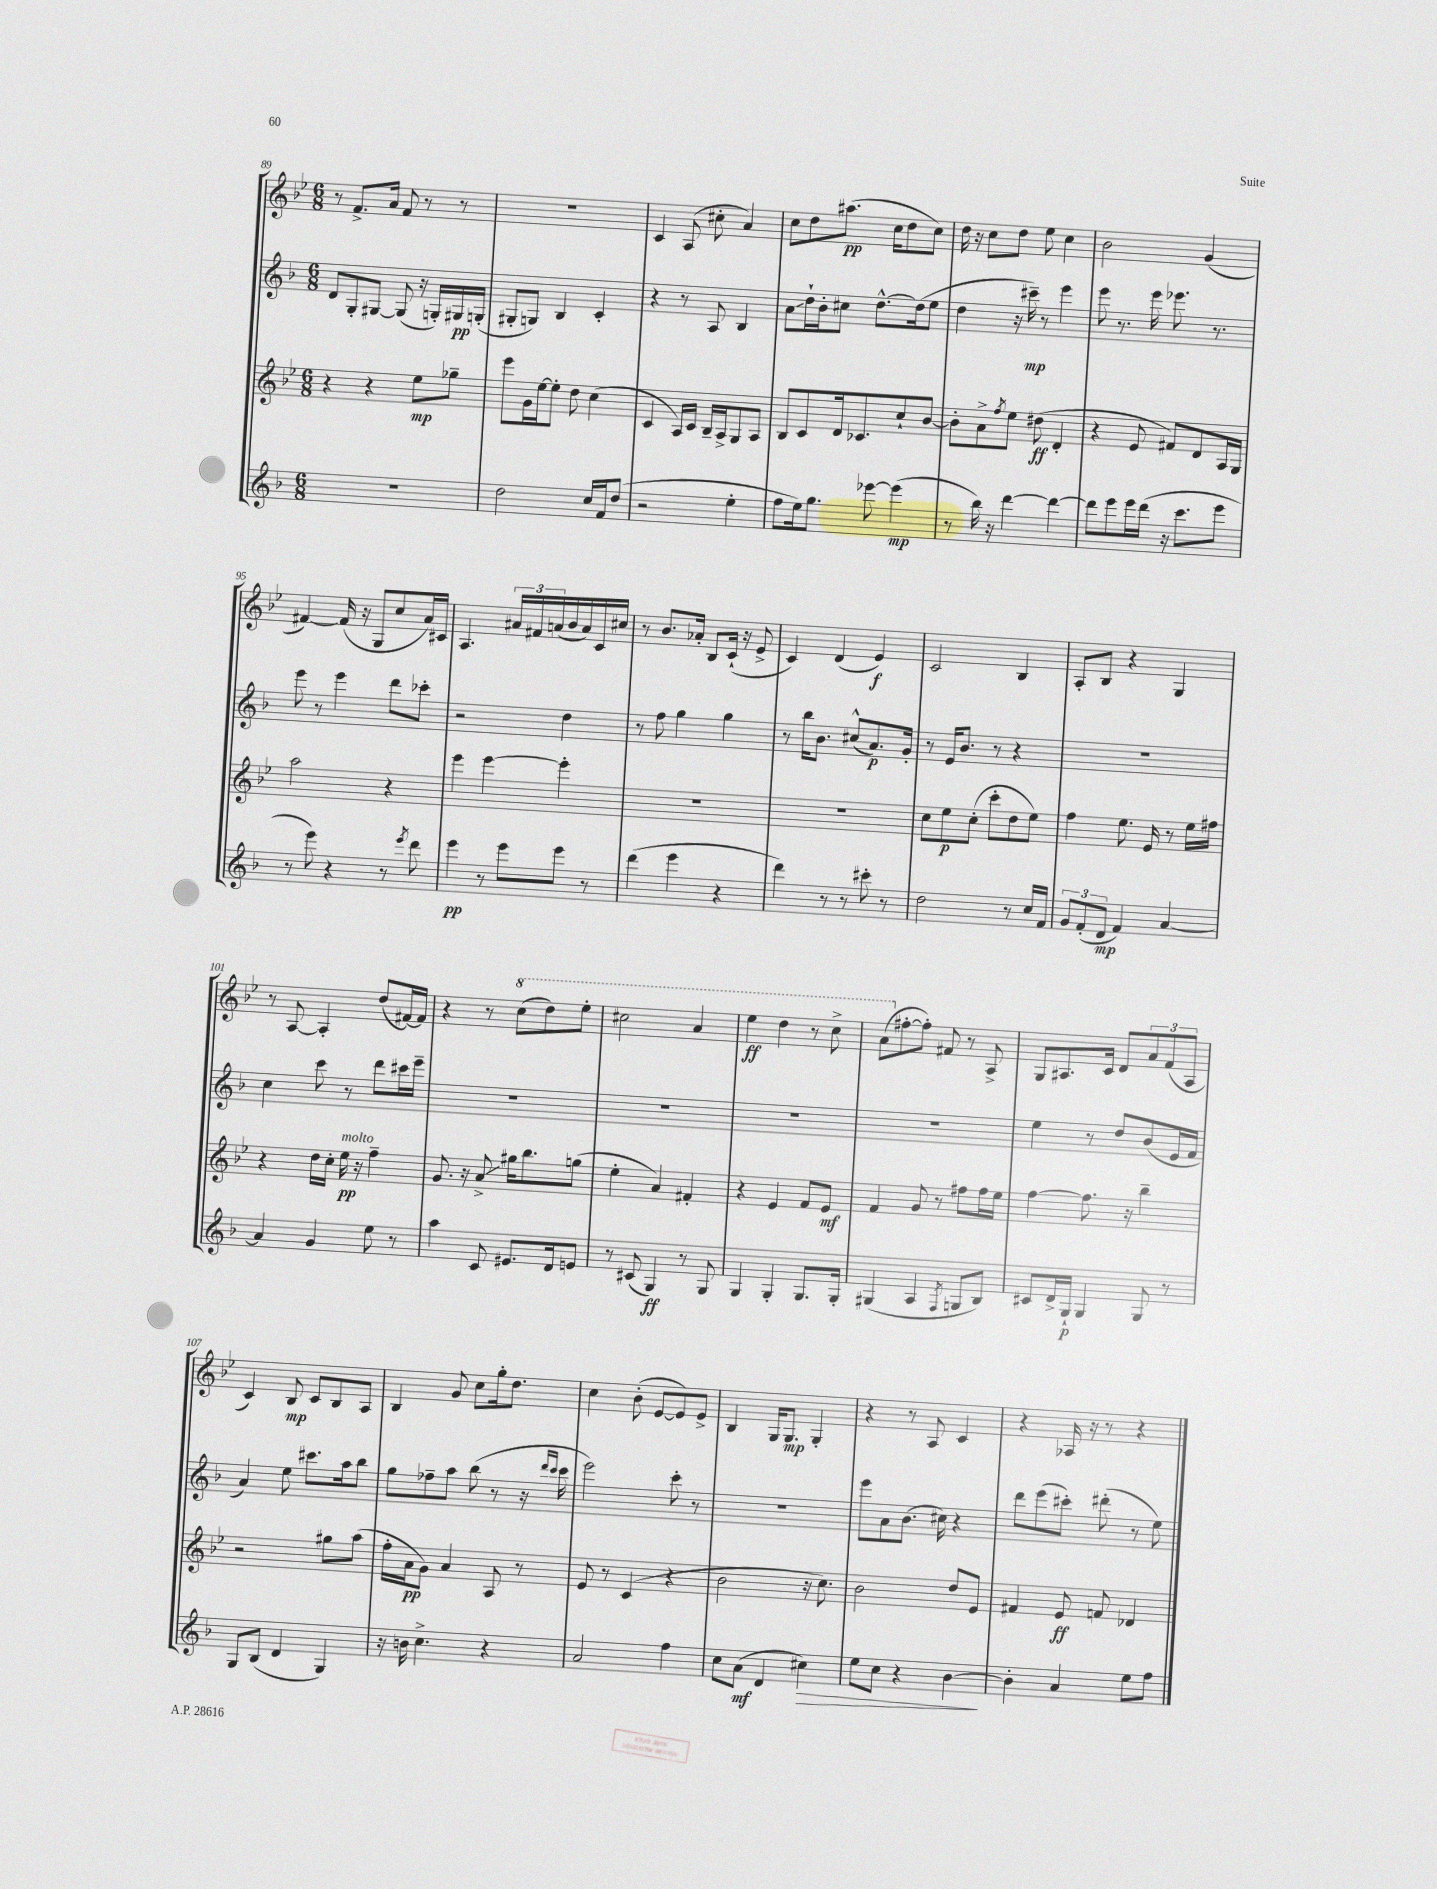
<<
\new StaffGroup <<
\new Staff = "s0" {
    \clef treble \key bes \major \numericTimeSignature \time 6/8
    r8 f'8.-> a'16 f'8 r8 r8 |
    R2. |
    c'4 a8( cis''8-. a'4) |
    c''8 d''8 ais''8.\pp( c''16 d''8 c''8) |
    d''16 r16 c''8 d''8 ees''8 c''4 |
    bes'2 g'4( |
    fis'4~) fis'16( r16 g8 c''8 a'16) cis'16 |
    a4. \tuplet 3/2 { ais'16 fis'16 a'16( } bes'16 a'16) c'16 cis''16 |
    r8 bes'8. aes'16-. bes8 c'16-!( r16 ees'8-> |
    c'4) d'4( ees'4\f) |
    c'2 bes4 |
    a8-. bes8 r4 g4 |
    r8 a8~ a4-. d''8( fis'16~) fis'16 |
    r4 r8 \ottava #1 c'''8( d'''8) ees'''8-. |
    cis'''2 a''4 |
    ees'''4\ff d'''4 r8 c'''8-> |
    a''8( \ottava #0 fis''8~-. fis''8-.) fis'8 r8 a8-> |
    g8 ais8. c'16 d'8 \tuplet 3/2 { a'8 f'8( ais8 } |
    c'4) bes8\mp c'8 bes8 a8 |
    bes4 g'8 c''8 g''16-. d''8. |
    c''4 bes'8-.( ees'8~ ees'8) ees'8-> |
    bes4 g16 g8.\mp g4-. |
    r4 r8 a8 c'4 |
    r4 aes16 r16 r8 r4 \bar "|." |
}
\new Staff = "s1" {
    \clef treble \key f \major \numericTimeSignature \time 6/8
    d'8 g8-. gis8~ gis8( r16 g16-.) gis16\pp g16-.( |
    gis8-. g8) bes4 c'4-. |
    r4 r8 a8 bes4 |
    a'8\glissando d''16-! bes'16-. cis''8 d''8.~-^ d''16( e''8 |
    d''4 r16 cis'''16--\mp) r8 e'''4 |
    e'''8 r8. e'''16 ees'''8. r8. |
    e'''8 r8 e'''4 d'''8 ces'''8-. |
    r2 d''4 |
    r8 f''8 g''4 g''4 |
    r8 bes''16 bes'8. cis''8-^( a'8.\p) g'16-. |
    r8 e'16 bes'8. r8 r4 |
    R2. |
    c''4 c'''8 r8 d'''8 cis'''16 e'''16-- |
    R2. |
    R2. |
    R2. |
    R2. |
    e''4 r8 d''8 bes'8( e'16 f'16 |
    a'4) e''8 cis'''8. a''16 bes''8 |
    g''8 fes''8-- a''8 bes''8( r8 r16 \grace { d'''16 c'''16 } c'''16 |
    e'''2) c'''8-. r8 |
    R2. |
    e'''8 a'8 bes'8.( cis''16) r4 |
    d'''8 e'''8( cis'''8-.) dis'''8-.( r8 e''8) \bar "|." |
}
\new Staff = "s2" {
    \clef treble \key bes \major \numericTimeSignature \time 6/8
    r4 r4 ees''8\mp ges''8-- |
    ees'''8 g'16 ees''16~ ees''8-. d''8 c''4( |
    c'4 a16) c'16 bes16-- a16-> g8 a8 |
    bes8 c'8 d'16 ces'8. c''8-! bes'8~ |
    bes'8-. a'8-> \acciaccatura { f''8 } ees''8 dis''8\ff( d'4-. |
    r4 ees'8 fis'8) d'8 a16 g16 |
    a''2 r4 |
    ees'''4 ees'''4~ ees'''4-. |
    R2. |
    R2. |
    c''8 ees''8\p c''8-.( c'''8-. d''8 ees''8) |
    f''4 ees''8. ees'16 r8 ees''16 fis''16 |
    r4 d''16 c''16-. ees''16\pp^\markup { \italic "molto" } r16 f''4-- |
    g'8. r16 a'8->\glissando gis''16 bes''8. g''8( |
    ees''4-. a'4) fis'4-. |
    r4 ees'4 f'8 ees'8\mf |
    f'4 g'8 r8 fis''8 fis''16 ees''16 |
    f''4~ f''8. r16 bes''4-- |
    r2 gis''8 a''8( |
    f''16-. a'16\pp g'8) a'4 a8 r8 |
    ees'8 r8 c'4( r4 |
    bes'2 r16 c''8.) |
    bes'2 d''8 ees'8 |
    fis'4 ees'8\ff f'8 des'4 \bar "|." |
}
\new Staff = "s3" {
    \clef treble \key f \major \numericTimeSignature \time 6/8
    R2. |
    d''2 c''16 f'16 d''8( |
    r2 e''4-. |
    f''8 e''16) g''8. ees'''8~ ees'''4\mp( |
    r8 bes''16) r16 d'''4~ d'''4~ |
    d'''8 e'''8 e'''16 d'''16( r16 c'''8. e'''8 |
    r8 e'''8) r4 r8 \acciaccatura { e'''8 } d'''8 |
    e'''4\pp r8 e'''8 e'''8 r8 |
    d'''4( e'''4 r4 |
    d'''4) r8 r8 cis'''8-. r8 |
    d''2 r8 c''16 f'16 |
    \tuplet 3/2 { g'8 f'8-.( d'8\mp } f'4) a'4~ |
    a'4 g'4 e''8 r8 |
    a''4 c'8 eis'8. d'16 e'8 |
    r8 cis'8( g4\ff) r8 g8 |
    g4 g4-. g8. g16-. |
    gis4( a4 \acciaccatura { f8 } g8 bes8) |
    cis'8 d'16-> g16-!\p g4 g8 r8 |
    g8 bes8( d'4 g4) |
    r16 b'16 c''4.-> r4 |
    a'2 f''4 |
    c''8 a'8\mf( d'4 cis''4\>) |
    e''8 c''8 r4 bes'4~\! |
    bes'4-. a'4 e''8 f''8 \bar "|." |
}
>>
>>
\layout { \context { \Score currentBarNumber = #89 } }
